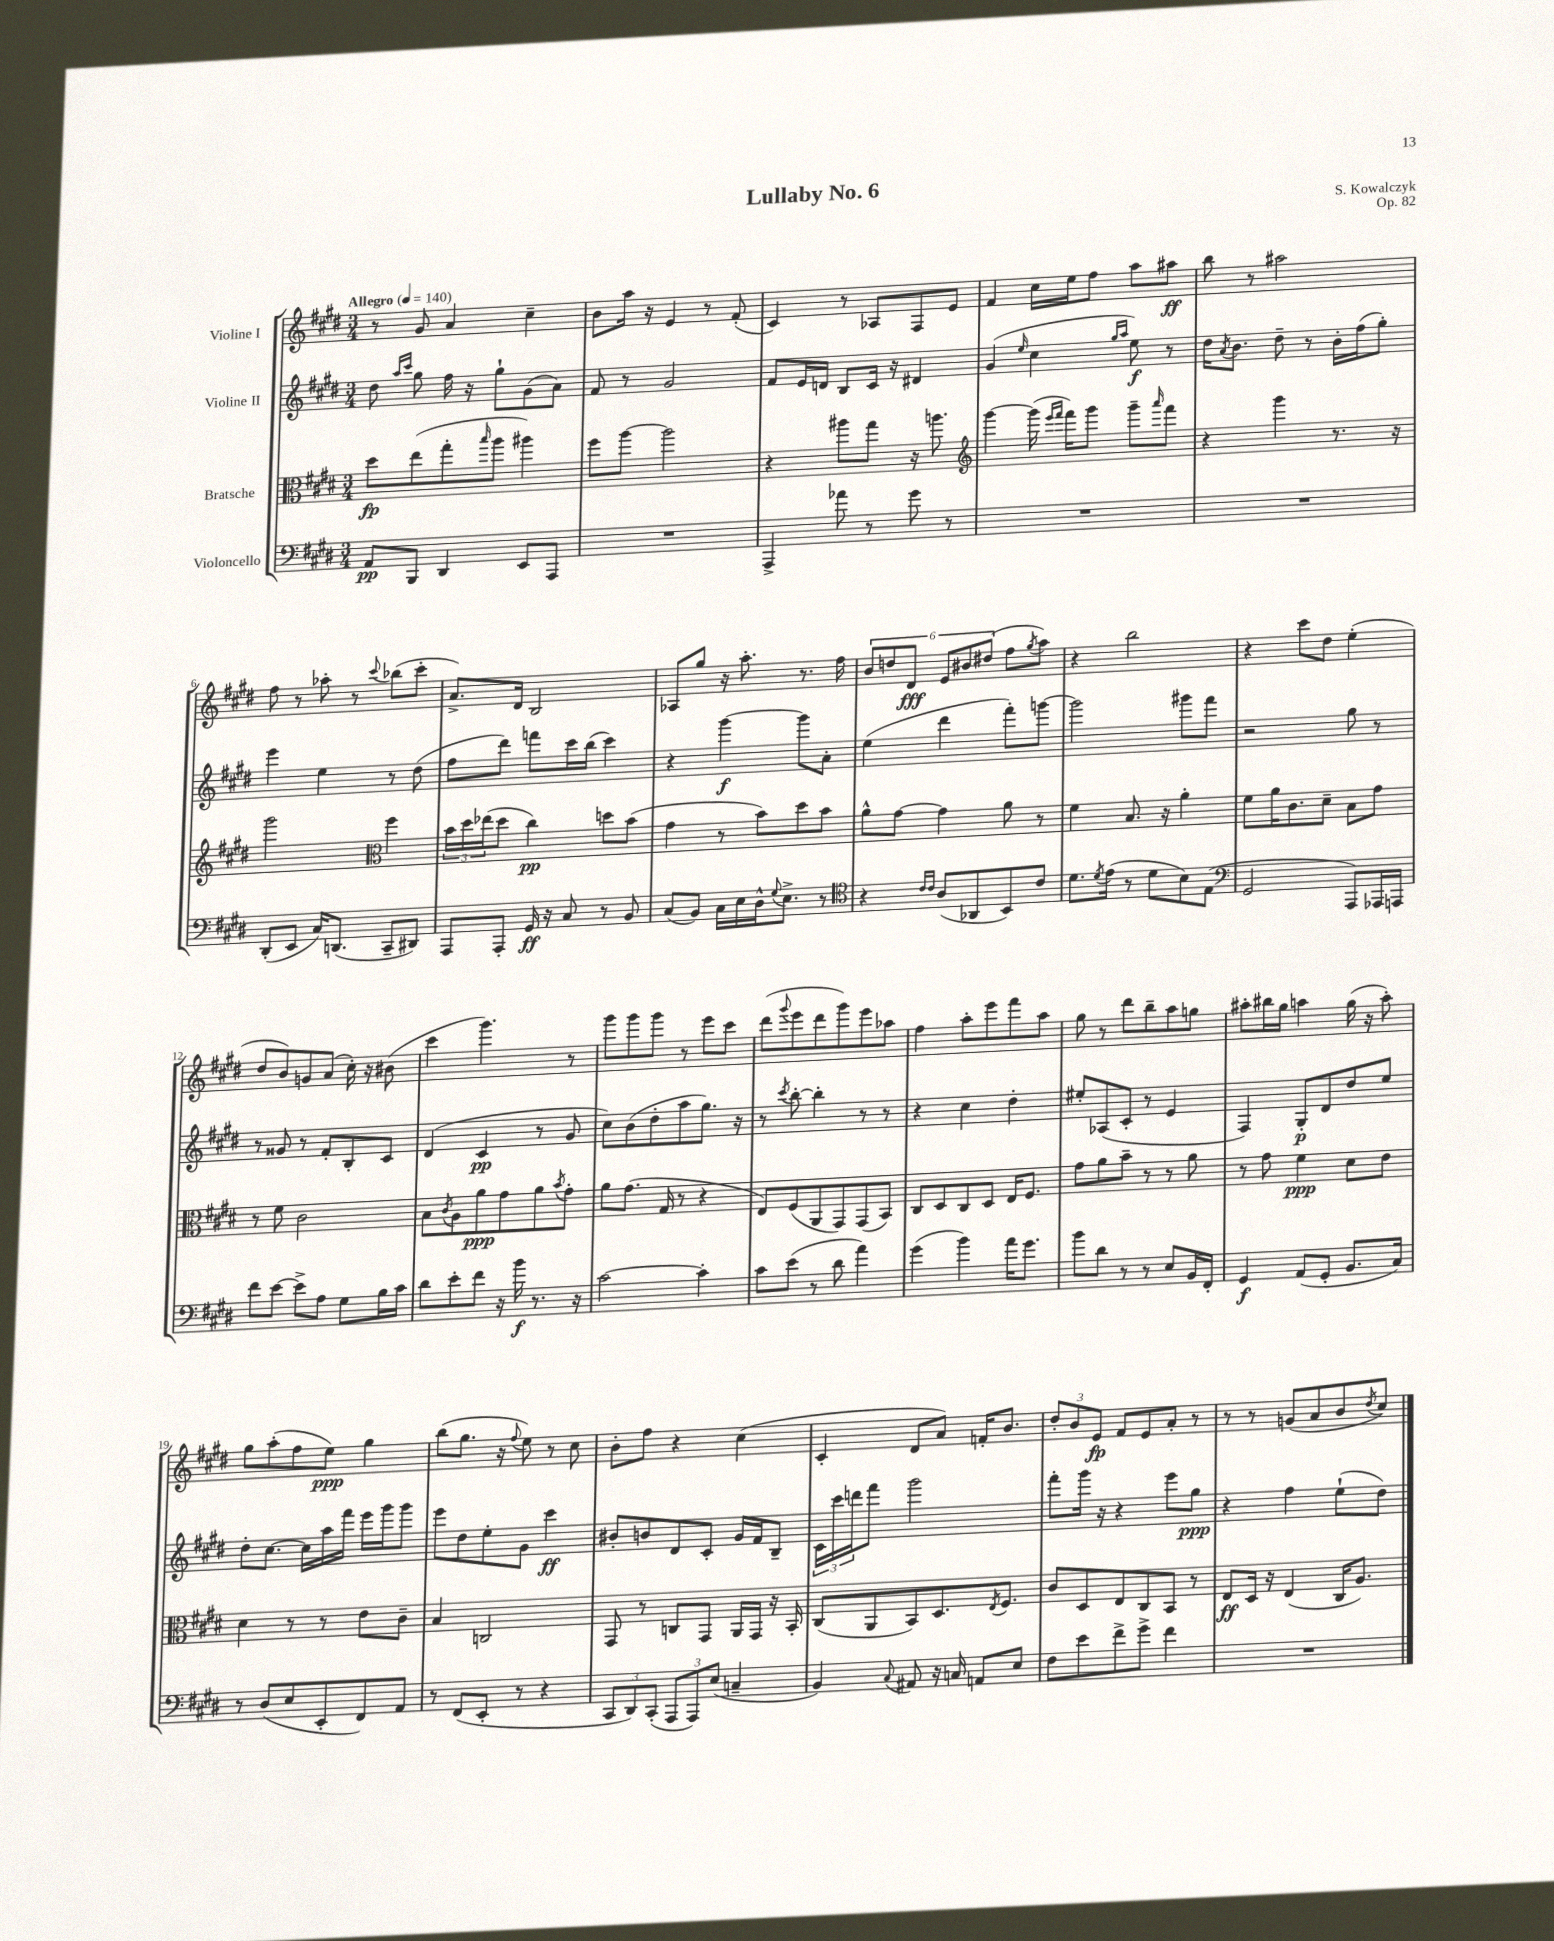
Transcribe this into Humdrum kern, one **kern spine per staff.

**kern	**dynam	**kern	**dynam	**kern	**dynam	**kern	**dynam
*part4	*part4	*part3	*part3	*part2	*part2	*part1	*part1
*staff4	*staff4	*staff3	*staff3	*staff2	*staff2	*staff1	*staff1
*I"Violoncello	*	*I"Bratsche	*	*I"Violine II	*	*I"Violine I	*
*clefF4	*	*clefC3	*	*clefG2	*	*clefG2	*
*k[f#c#g#d#]	*	*k[f#c#g#d#]	*	*k[f#c#g#d#]	*	*k[f#c#g#d#]	*
*M3/4	*	*M3/4	*	*M3/4	*	*M3/4	*
*MM140	*	*MM140	*	*MM140	*	*MM140	*
=1	=1	=1	=1	=1	=1	=1	=1
!	!	!	!	!	!	!LO:TX:a:B:t=Allegro	!
8AA/L	pp	8dd#\L	fp	8dd#\	.	8r	.
.	.	.	.	16qqaa/LL	.	.	.
.	.	.	.	16qqccc#/JJ	.	.	.
8BBB/J	.	(8ee\	.	8gg#\	.	8g#/	.
4DD#/	.	8gg#'\	.	16ff#\	.	4a/	.
.	.	.	.	16r	.	.	.
.	.	16qqbb/	.	.	.	.	.
.	.	8aa\J	.	8gg#`\L	.	.	.
8EE/L	.	4aa#X\)	.	(8g#\	.	4cc#~\	.
8AAA/J	.	.	.	8a\J)	.	.	.
=2	=2	=2	=2	=2	=2	=2	=2
2.r	.	8ff#\L	.	8f#/	.	8b\L	.
.	.	[8aa\J	.	8r	.	16aa\Jk	.
.	.	.	.	.	.	16r	.
.	.	2aa\]	.	2g#/	.	4e/	.
.	.	.	.	.	.	8r	.
.	.	.	.	.	.	(8f#'/	.
=3	=3	=3	=3	=3	=3	=3	=3
4AAA^/	.	4r	.	8f#/L	.	4c#/)	.
.	.	.	.	16e/L	.	.	.
.	.	.	.	16dn/JJ	.	.	.
8a-X\	.	8aa#X\L	.	8B/L	.	8r	.
8r	.	8gg#\J	.	16c#/Jk	.	8A-X/L	.
.	.	.	.	16r	.	.	.
8g#\	.	16r	.	4d#X/	.	8F#/	.
.	.	8.aan\	.	.	.	.	.
8r	.	.	.	.	.	8e/J	.
=4	=4	=4	=4	=4	=4	=4	=4
*	*	*clefG2	*	*	*	*	*
2.r	.	[4ggg#\	.	(4g#/	.	4f#/	.
.	.	.	.	16qqee/	.	.	.
.	.	(16ggg#\]	.	4cc#\	.	16cc#\LL	.
.	.	16qqeee/LL	.	.	.	.	.
.	.	16qqfff#/JJ	.	.	.	.	.
.	.	16fff#\KL)	.	.	.	16ee\J	.
.	.	8ggg#\J	.	.	.	8ff#\J	.
.	.	.	.	16qqgg#/LL	.	.	.
.	.	.	.	16qqaa/JJ	.	.	.
.	.	8ggg#~\L	.	8ee\)	f	8aa\L	.
.	.	16qqaaa/	.	.	.	.	.
.	.	8fff#\J	.	8r	.	8aa#X\J	ff
=5	=5	=5	=5	=5	=5	=5	=5
2.r	.	4r	.	16dd#\KL	.	8bb\	.
.	.	.	.	8qa/	.	.	.
.	.	.	.	8.b\J	.	.	.
.	.	.	.	.	.	8r	.
.	.	4ggg#\	.	8dd#~\	.	2aa#X\	.
.	.	.	.	8r	.	.	.
.	.	8.r	.	16b'\LL	.	.	.
.	.	.	.	(16ff#\J	.	.	.
.	.	.	.	8gg#'\J)	.	.	.
.	.	16r	.	.	.	.	.
!!LO:LB:g=z
=6	=6	=6	=6	=6	=6	=6	=6
(8DD#'/L	.	2ggg#\	.	4eee\	.	8ff#\	.
8EE/J	.	.	.	.	.	8r	.
16C#/KL)	.	.	.	4ee\	.	8aa-X'\	.
(8.DDn/J	.	.	.	.	.	.	.
.	.	.	.	.	.	8r	.
*	*	*clefC3	*	*	*	*	*
.	.	.	.	.	.	8qqccc#/	.
8CC#~/L	.	4ff#\	.	8r	.	(8bb-X\L	.
8DD#X/J)	.	.	.	(8dd#\	.	8ccc#'\J	.
=7	=7	=7	=7	=7	=7	=7	=7
8AAA/L	.	24b\LL	.	8ff#\L	.	8.a^/L)	.
.	.	24dd#\	.	.	.	.	.
.	.	(24ee-X\J	.	.	.	.	.
8AAA'/J	.	8dd#\J	.	8ddd#\J)	.	.	.
.	.	.	.	.	.	16d#/Jk	.
16GG#/	ff	4cc#\)	pp	8fffn\L	.	2B/	.
16r	.	.	.	.	.	.	.
8C#/	.	.	.	16ccc#\L	.	.	.
.	.	.	.	(16bb\JJ	.	.	.
8r	.	8ddn\L	.	4ccc#\)	.	.	.
8BB/	.	(8b\J	.	.	.	.	.
=8	=8	=8	=8	=8	=8	=8	=8
(8C#/L	.	4g#\	.	4r	.	8A-X/L	.
8BB/J)	.	.	.	.	.	8gg#/J	.
16C#\LL	.	8r	.	[4ggg#\	f	16r	.
16E\	.	.	.	.	.	8.aa'\	.
16D#^^\J	.	8b\L)	.	.	.	.	.
8qqG#/	.	.	.	.	.	.	.
8.E^\J	.	.	.	.	.	.	.
.	.	8dd#\	.	8ggg#\L]	.	8.r	.
8r	.	8b\J	.	8a'\J	.	.	.
.	.	.	.	.	.	16ff#\	.
=9	=9	=9	=9	=9	=9	=9	=9
*clefC4	*	*	*	*	*	*	*
4r	.	8a^^\L	.	(4ee\	.	12b/L	.
.	.	.	.	.	.	12ddn/	.
.	.	[8g#\J	.	.	.	.	.
.	.	.	.	.	.	12d#/J	fff
16qqc#/LL	.	.	.	.	.	.	.
16qqc#/JJ	.	.	.	.	.	.	.
(8A/L	.	4g#\]	.	4ddd#\	.	12e/L	.
.	.	.	.	.	.	12b#X/	.
8AA-X/	.	.	.	.	.	.	.
.	.	.	.	.	.	(12dd#X/J	.
8BB/)	.	8a\	.	8fff#'\L)	.	8ff#\L	.
.	.	.	.	.	.	8qgg#/	.
8c#/J	.	8r	.	[8gggn\J	.	8aa\J)	.
=10	=10	=10	=10	=10	=10	=10	=10
8.d#\L	.	4f#\	.	2ggg\]	.	4r	.
8qd#/	.	.	.	.	.	.	.
(16e\Jk	.	.	.	.	.	.	.
8r	.	8.B/	.	.	.	2bb\	.
8d#\L	.	.	.	.	.	.	.
.	.	16r	.	.	.	.	.
8B\)	.	4a'\	.	8ggg#X\L	.	.	.
(8E\J	.	.	.	8fff#\J	.	.	.
=11	=11	=11	=11	=11	=11	=11	=11
*clefF4	*	*	*	*	*	*	*
2GG#/	.	8f#\L	.	2r	.	4r	.
.	.	16a\K	.	.	.	.	.
.	.	8.c#\	.	.	.	.	.
.	.	.	.	.	.	8ccc#\L	.
.	.	8d#~\J	.	.	.	8dd#\J	.
8AAA/L)	.	8B\L	.	8gg#\	.	(4ee'\	.
16AAA-X/L	.	8g#\J	.	8r	.	.	.
16AAAn/JJ	.	.	.	.	.	.	.
!!LO:LB:g=z
=12	=12	=12	=12	=12	=12	=12	=12
8f#\L	.	8r	.	8r	.	8dd#/L	.
[8e\J	.	8f#\	.	8g##X/	.	8b/)	.
8e^\L]	.	2c#\	.	8r	.	8gn/	.
8A\J	.	.	.	8f#'/L	.	(8a/J	.
8G#\L	.	.	.	8B'/	.	16cc#'\)	.
.	.	.	.	.	.	16r	.
16B\L	.	.	.	8c#/J	.	(8b#X\	.
16c#\JJ	.	.	.	.	.	.	.
=13	=13	=13	=13	=13	=13	=13	=13
8d#\L	.	8B\L	.	(4d#/	.	4ccc#\	.
.	.	8qc#/	.	.	.	.	.
8e'\	.	8A\	.	.	.	.	.
8f#\J	.	8a\	ppp	4c#/	pp	4.ggg#\)	.
16r	.	8g#\	.	.	.	.	.
16b\	f	.	.	.	.	.	.
8.r	.	8a\	.	8r	.	.	.
.	.	8qb/	.	.	.	.	.
.	.	8g#'\J	.	8g#/	.	8r	.
16r	.	.	.	.	.	.	.
=14	=14	=14	=14	=14	=14	=14	=14
[2c#\	.	8a\L	.	8cc#\L)	.	8ggg#\L	.
.	.	(8.g#\J	.	(8b\	.	8ggg#\	.
.	.	.	.	8dd#'\	.	8ggg#\J	.
.	.	16G#/	.	.	.	.	.
.	.	8r	.	8aa\	.	8r	.
4c#'\]	.	4r	.	8.gg#\J)	.	8eee\L	.
.	.	.	.	.	.	8ccc#\J	.
.	.	.	.	16r	.	.	.
=15	=15	=15	=15	=15	=15	=15	=15
8c#\L	.	8E/L)	.	8r	.	(8ddd#\L	.
.	.	.	.	8qccc#/	.	8qqggg#/	.
(8e\J	.	(8F#/	.	[8bb'\	.	8eee\	.
8r	.	8AA/	.	4bb'\]	.	8ddd#\	.
8d#\	.	8GG#/)	.	.	.	8ggg#\)	.
4a\)	.	(8GG#/	.	8r	.	8eee\	.
.	.	8BB/J)	.	8r	.	8aa-X\J	.
=16	=16	=16	=16	=16	=16	=16	=16
(4g#\	.	8C#/L	.	4r	.	4ff#\	.
.	.	8D#/	.	.	.	.	.
4b\)	.	8C#/	.	4cc#\	.	8aa'\L	.
.	.	8D#/J	.	.	.	8eee\	.
16a\KL	.	16E/KL	.	4dd#'\	.	8fff#\	.
8.g#\J	.	8.F#/J	.	.	.	.	.
.	.	.	.	.	.	8aa\J	.
=17	=17	=17	=17	=17	=17	=17	=17
8b\L	.	8g#\L	.	8ee#X'/L	.	8gg#\	.
8d#\J	.	8a\	.	(8A-X/	.	8r	.
8r	.	8b~\J	.	8c#'/J	.	8ddd#\L	.
8r	.	8r	.	8r	.	8bb~\	.
8E/L	.	8r	.	4e/	.	8aa\	.
16BB/L	.	8a\	.	.	.	8ggn\J	.
16FF#'/JJ	.	.	.	.	.	.	.
=18	=18	=18	=18	=18	=18	=18	=18
4GG#/	f	8r	.	4F#/)	.	8aa#X'\L	.
.	.	8g#\	.	.	.	16bb#X\L	.
.	.	.	.	.	.	16gg#\JJ	.
(8AA/L	.	4f#\	ppp	8G#'/L	p	4aan\	.
8GG#'/J	.	.	.	8d#/	.	.	.
8.BB/L	.	8d#\L	.	8dd#/	.	(16gg#\	.
.	.	.	.	.	.	16r	.
.	.	8e\J	.	8ee/J	.	8aa'\)	.
16C#/Jk)	.	.	.	.	.	.	.
!!LO:LB:g=z
=19	=19	=19	=19	=19	=19	=19	=19
8r	.	4d#\	.	8dd#'\L	.	8gg#\L	.
(8D#/L	.	.	.	[8.cc#\J	.	(8aa'\	.
8E/	.	8r	.	.	.	8ff#\	.
.	.	.	.	16cc#\LL]	.	.	.
8EE'/	.	8r	.	16aa\	.	8ee\J)	ppp
.	.	.	.	16fff#\JJ	.	.	.
8FF#/)	.	8e\L	.	16eee\LL	.	4gg#\	.
.	.	.	.	16ggg#\J	.	.	.
8AA/J	.	8c#~\J	.	8ggg#\J	.	.	.
=20	=20	=20	=20	=20	=20	=20	=20
8r	.	4B/	.	8eee\L	.	(8bb\L	.
(8FF#/L	.	.	.	8dd#\	.	8.gg#\J	.
8EE'/J	.	2Cn/	.	8ee'\	.	.	.
.	.	.	.	.	.	16r	.
.	.	.	.	.	.	8qqff#/	.
8r	.	.	.	8g#\J	.	8ee\)	.
4r	.	.	.	4ccc#\	ff	8r	.
.	.	.	.	.	.	8cc#\	.
=21	=21	=21	=21	=21	=21	=21	=21
12CC#/L	.	8GG#/	.	8b#X'/L	.	8b'\L	.
12DD#/)	.	.	.	.	.	.	.
.	.	8r	.	8bn/	.	8ff#\J	.
(12CC#'/J	.	.	.	.	.	.	.
12AAA/L	.	8Cn/L	.	8d#/	.	4r	.
12AAA/)	.	.	.	.	.	.	.
.	.	8GG#/J	.	8c#'/J	.	.	.
(12E/J	.	.	.	.	.	.	.
4Cn~/	.	16AA/LL	.	16g#/LL	.	(4cc#\	.
.	.	16GG#/JJ	.	16f#/J	.	.	.
.	.	16r	.	8B~/J	.	.	.
.	.	16BB'/	.	.	.	.	.
=22	=22	=22	=22	=22	=22	=22	=22
4BB/)	.	(8C#/L	.	24c#\LL	.	4c#'/	.
.	.	.	.	24ccc#\	.	.	.
.	.	.	.	24dddn\J	.	.	.
.	.	8AA/	.	8fff#\J	.	.	.
8qqC#/	.	.	.	.	.	.	.
8AA#X/	.	8BB/)	.	2ggg#\	.	8d#/L	.
16r	.	8.D#/	.	.	.	8a/J)	.
16Cn/	.	.	.	.	.	.	.
8AAn/L	.	.	.	.	.	16fn'/KL	.
.	.	8qE/	.	.	.	.	.
.	.	8.F#/J	.	.	.	8.b/J	.
8E/J	.	.	.	.	.	.	.
=23	=23	=23	=23	=23	=23	=23	=23
8F#\L	.	8c#/L	.	8fff#'\L	.	12dd#'/L	.
.	.	.	.	.	.	12b/	.
8e\	.	8D#/	.	16ggg#\Jk	.	.	.
.	.	.	.	.	.	12e/J	fp
.	.	.	.	16r	.	.	.
8f#^\	.	8E/	.	4r	.	8f#/L	.
8g#^\J	.	8C#/	.	.	.	8e/	.
4f#\	.	8BB/J	.	8eee\L	.	8a'/J	.
.	.	8r	.	8gg#\J	ppp	8r	.
=24	=24	=24	=24	=24	=24	=24	=24
2.r	.	8E/L	ff	4r	.	8r	.
.	.	16D#/Jk	.	.	.	8r	.
.	.	16r	.	.	.	.	.
.	.	(4E/	.	4ff#\	.	(8gn/L	.
.	.	.	.	.	.	8a/	.
.	.	16C#/KL	.	(8ee`\L	.	8b/	.
.	.	8.A/J)	.	.	.	.	.
.	.	.	.	.	.	8qdd#/	.
.	.	.	.	8dd#\J)	.	8cc#/J)	.
==	==	==	==	==	==	==	==
*-	*-	*-	*-	*-	*-	*-	*-
